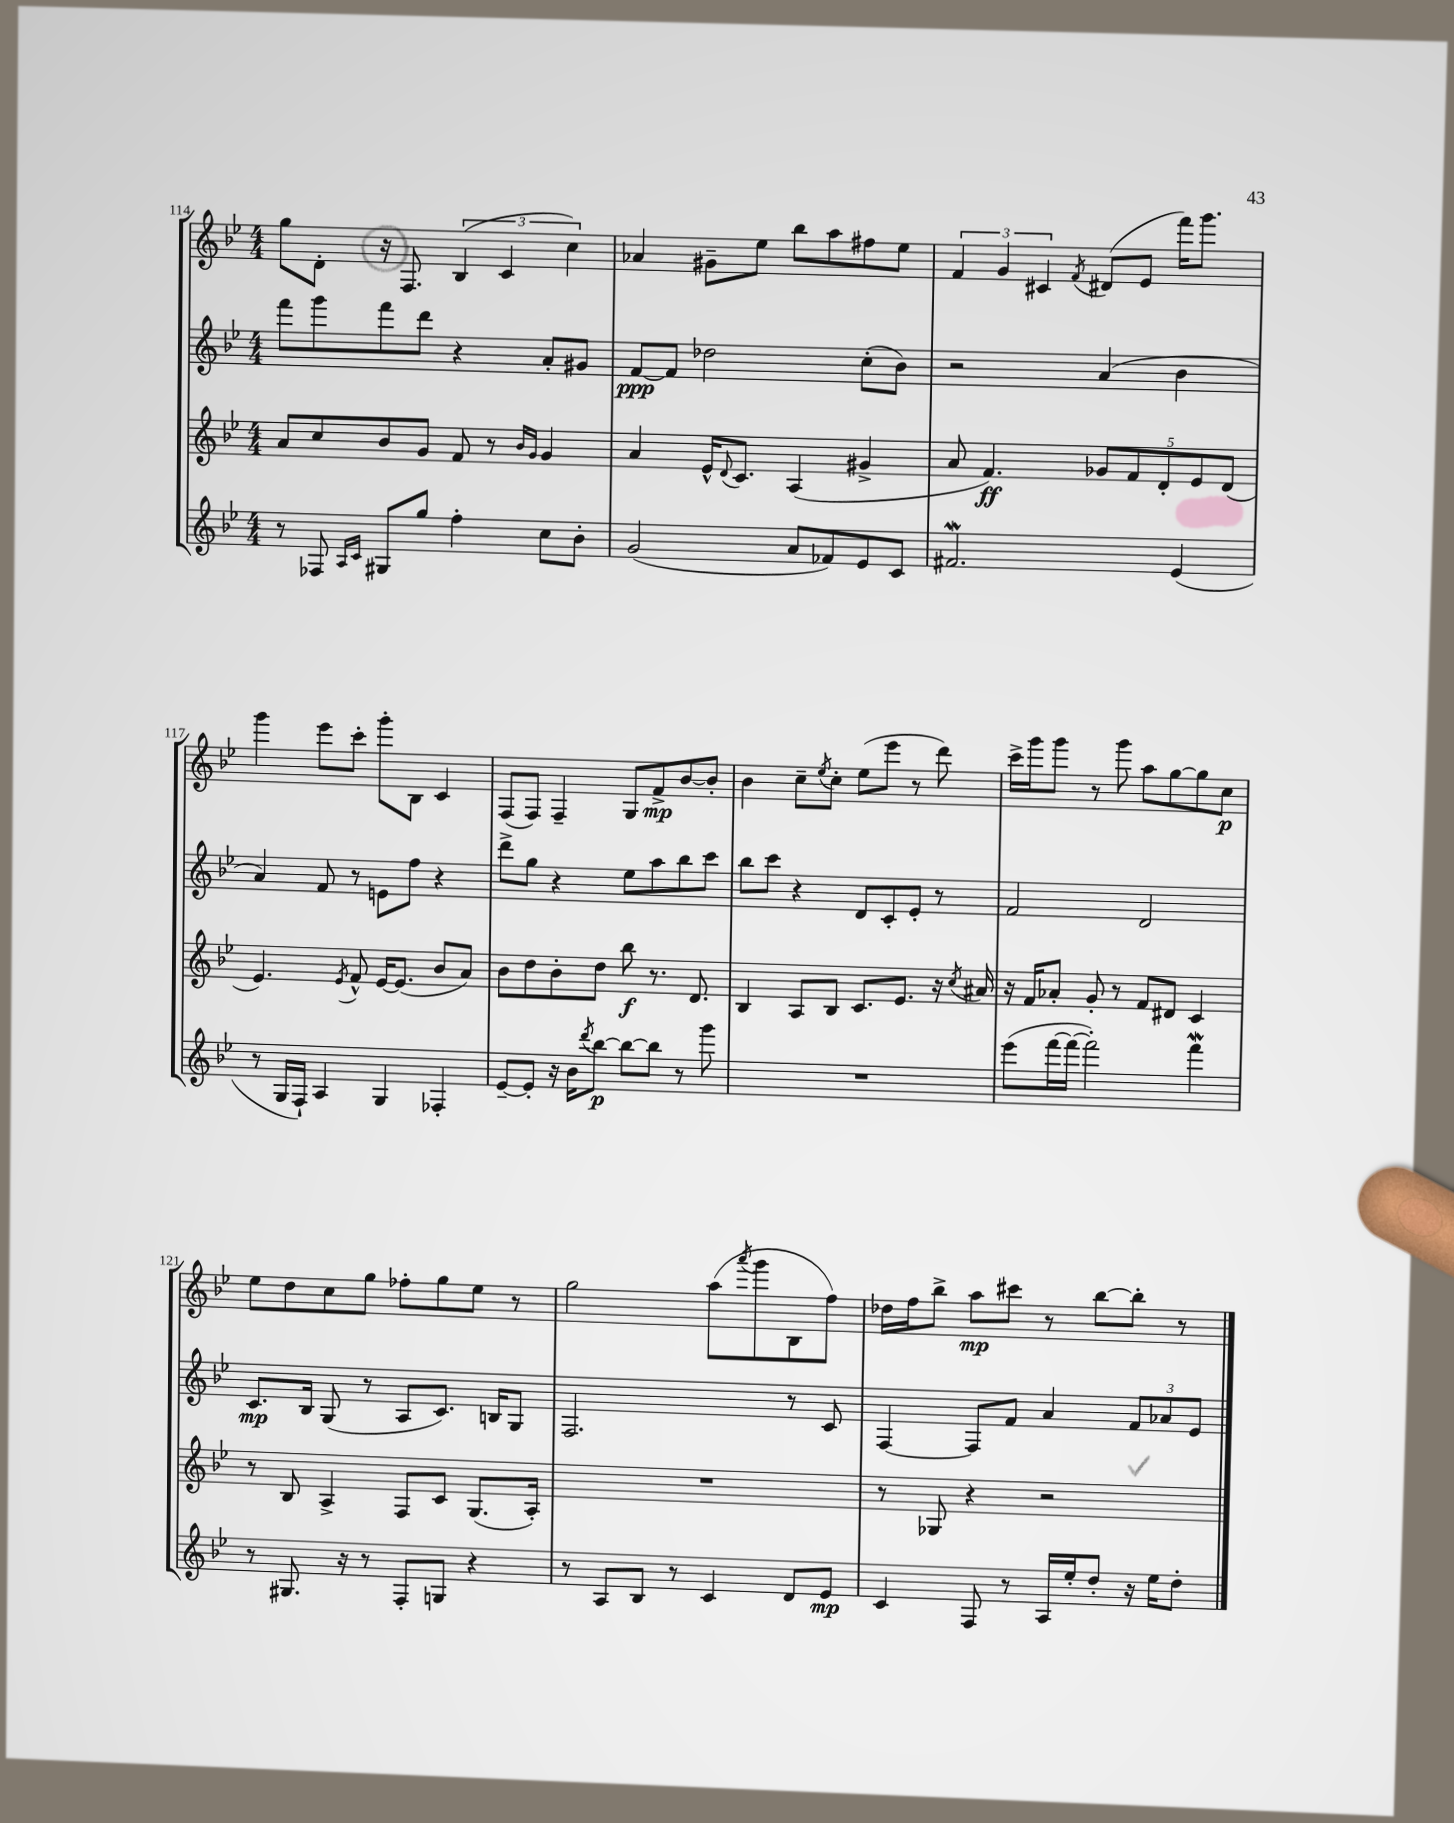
<<
\new StaffGroup <<
\new Staff = "s0" {
    \clef treble \key bes \major \numericTimeSignature \time 4/4
    g''8 d'8-. r16 f8. \tuplet 3/2 { bes4( c'4 c''4) } |
    aes'4 gis'8-- ees''8 bes''8 a''8 fis''8 ees''8 |
    \tuplet 3/2 { f'4 g'4 cis'4 } \acciaccatura { f'8 } dis'8( ees'8 f'''16) g'''8. |
    g'''4 ees'''8 c'''8-. g'''8-. bes8 c'4 |
    f8( f8) f4-- g8 f'8->\mp bes'8~ bes'8-. |
    bes'4 c''8-- \acciaccatura { ees''8 } c''8-. ees''8( ees'''8 r8 d'''8) |
    c'''16-> g'''16 g'''8 r8 g'''8 a''8 g''8~ g''8 c''8\p |
    ees''8 d''8 c''8 g''8 fes''8-. g''8 ees''8 r8 |
    g''2 a''8( \acciaccatura { a'''8 } g'''8 bes8 f''8) |
    des''16 f''16 bes''8-> a''8\mp cis'''8 r8 bes''8~ bes''8-. r8 \bar "|." |
}
\new Staff = "s1" {
    \clef treble \key bes \major \numericTimeSignature \time 4/4
    f'''8 g'''8 f'''8 d'''8 r4 a'8-. gis'8 |
    f'8~\ppp f'8 des''2 c''8-.( bes'8) |
    r2 a'4( bes'4 |
    a'4) f'8 r8 e'8 f''8 r4 |
    d'''8-> g''8 r4 ees''8 a''8 bes''8 c'''8 |
    bes''8 c'''8 r4 d'8 c'8-. ees'8-. r8 |
    f'2 d'2 |
    c'8.\mp bes16 g8( r8 a8 c'8.) b16 g8 |
    f2. r8 c'8 |
    f4~ f8 f'8 a'4 \tuplet 3/2 { f'8 aes'8 ees'8 } \bar "|." |
}
\new Staff = "s2" {
    \clef treble \key bes \major \numericTimeSignature \time 4/4
    a'8 c''8 bes'8 g'8 f'8 r8 \grace { bes'16 g'16 } g'4 |
    a'4 ees'16-^ \appoggiatura { d'8 } c'8. a4( gis'4-> |
    a'8 f'4.\ff) \tuplet 5/4 { ges'8 f'8 d'8-. ees'8 d'8( } |
    ees'4.) \acciaccatura { ees'8 } f'8-^ ees'16~ ees'8.( bes'8 a'8) |
    bes'8 d''8 bes'8-. d''8 bes''8\f r8. d'8. |
    bes4 a8 bes8 c'8. ees'8. r16 \acciaccatura { c''8 } ais'16 |
    r16 f'16 aes'8-. g'8-. r8 f'8 dis'8 c'4 |
    r8 bes8 a4-> f8 c'8 g8.( a16-.) |
    R1 |
    r8 ges8 r4 r2 \bar "|." |
}
\new Staff = "s3" {
    \clef treble \key bes \major \numericTimeSignature \time 4/4
    r8 fes8 \grace { a16 c'16 } gis8 g''8 f''4-. c''8 bes'8-. |
    g'2( a'8 fes'8) ees'8 c'8 |
    fis'2.\mordent ees'4( |
    r8 g16 f16-!) a4 g4 fes4-. |
    ees'8~-- ees'8-. r16 bes'16 \acciaccatura { d'''8 } bes''8~\p bes''8~ bes''8 r8 g'''8 |
    R1 |
    ees'''8( f'''16~ f'''16~ f'''2-.) f'''4\mordent |
    r8 gis8. r16 r8 f8-. g8 r4 |
    r8 a8 bes8 r8 c'4 d'8 ees'8\mp |
    c'4 f8 r8 a16 ees''16-. d''8-. r16 ees''16 d''8-. \bar "|." |
}
>>
>>
\layout { \context { \Score currentBarNumber = #114 } }
